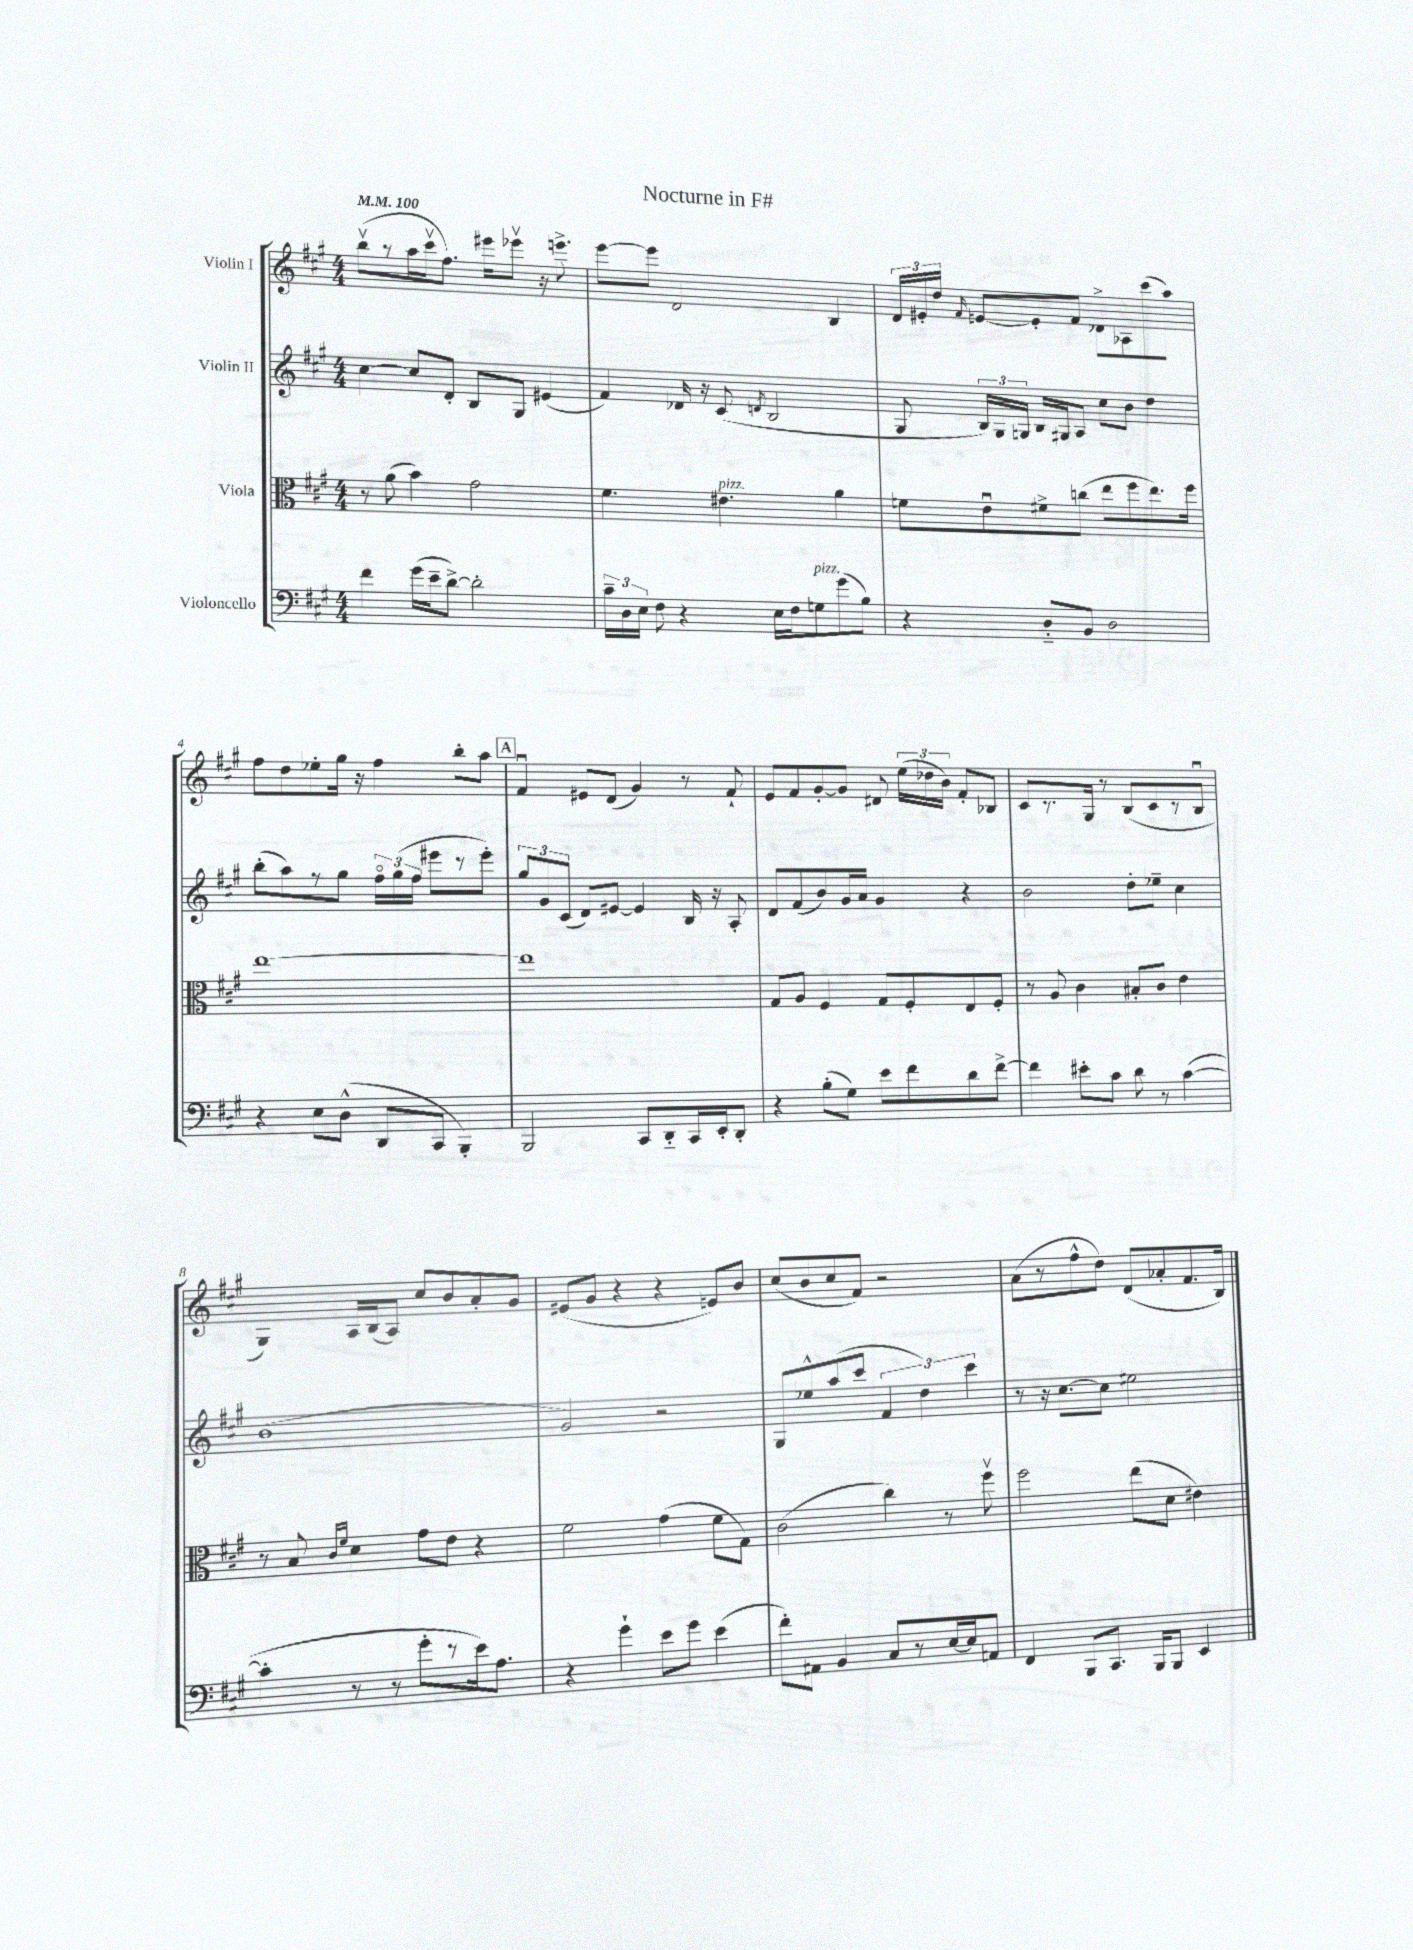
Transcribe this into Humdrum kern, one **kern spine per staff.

**kern	**kern	**kern	**kern
*staff4	*staff3	*staff2	*staff1
*clefF4	*clefC3	*clefG2	*clefG2
*k[f#c#g#]	*k[f#c#g#]	*k[f#c#g#]	*k[f#c#g#]
*M4/4	*M4/4	*M4/4	*M4/4
*MM100	*MM100	*MM100	*MM100
4f#	8r	[4cc#	(8bbv
.	(8a	.	8r
(16g#	4b)	8cc#]	16aa
16e~	.	.	16ccc#v
[8d^)	.	8d'	8.ff#)
2d']	2g#	8B	.
.	.	.	16eee#
.	.	8G#	8eee-v
.	.	(4e#	16r
.	.	.	8.eee^
=	=	=	=
24c#~	4.f#	4f#)	[8eee
24D	.	.	.
24E	.	.	.
8F#	.	.	8eee]
4r	.	16d-	2d
.	.	16r	.
.	4.e#	(8c#	.
.	.	8qd	.
16E	.	2B	.
16F#	.	.	.
8G	.	.	.
(8g#	4a	.	4B
8B)	.	.	.
=	=	=	=
4r	8f	8G#	24d
.	.	.	24e#'
.	.	.	24dd
.	.	.	16qqf#
.	8eu	24B)	[8e
.	.	24G#	.
.	.	24G	.
8D'~	8f#^	16B	8e']
.	.	16G#	.
8BB	(8cc	8A	8f#
2D	8ee	8cc#	8d-^
.	8ff#	8b	8A-
.	8.ee)	4dd	(8ccc#
.	.	.	8aa)
.	16ff#	.	.
=	=	=	=
4r	[1ee	(8bb'	8ff#
.	.	8aa)	8dd
8E	.	8r	8ee-'
(8D^^	.	8gg#	16gg#
.	.	.	16r
8DD	.	24ff#o	4ff#
.	.	(24gg#	.
.	.	24ff#	.
8CC#	.	8eee#	.
4BBB')	.	8r	8bb'
.	.	8eee#')	8aa
=	=	=	=
2BBB	1ee]	12gg#	4f#u
.	.	12g#	.
.	.	(12c#	.
.	.	8d)	8e#
.	.	[8e#	(8d
8CC#	.	4e#]	4g#)
8DD'~	.	.	.
16CC#	.	16B	8r
16EE'	.	16r	.
8DD'	.	8A'	8f#`
=	=	=	=
4r	8G#	8d	8e
.	8A	(8f#	8f#
(8B'	4F#	8b)	[8g#'
8G#)	.	16g#	8g#]
.	.	16a	.
8e	8G#	4g#	8d#
8f#	8F#'	.	(24ee
.	.	.	24dd-
.	.	.	24b)
8d	8E	4r	8f#'
[8f#^	8F#'	.	8B-
=	=	=	=
4f#]	8r	2b	8c#
.	8A	.	8.r
8e#'	4c#	.	.
.	.	.	16G#
8c#	.	.	8r
8d	8B#'	8dd'	(8B
8r	8c#	8ee-~	8c#
([4c#	4e	4cc#	8r
.	.	.	8Bu
=	=	=	=
4c#']	8r	(1b	4G#)
.	8B	.	.
.	16qqc#	.	.
.	16qqf#	.	.
8r	4d	.	16A
.	.	.	(16B
8r	.	.	8A)
8g#'	8g#	.	8cc#
8r	8e	.	8b
16e)	4r	.	8a'
8.A	.	.	.
.	.	.	8g#
=	=	=	=
4r	2f#	2g#)	(8e#
.	.	.	8g#
4g#`	.	.	4r
8e	(4g#	2r	4r
8g#	.	.	.
(4e	8f#	.	8e)
.	8G#)	.	8b
=	=	=	=
8f#')	(2c#	8G#	(8cc#
8AA#	.	8ee-^^	8b
4BB	.	(8aa	8cc#
.	.	8ccc#	8f#)
8C#	4cc#)	6f#	2r
8r	.	.	.
.	.	6dd)	.
[16E	8r	.	.
16E]	.	.	.
.	.	6ccc#	.
8AA	8ff#v	.	.
=	=	=	=
4FF#	2ff#	8r	(8a
.	.	16r	8r
.	.	[8.cc#	.
8BBB	.	.	8ff#^^
8.CC#	.	8cc#]	8dd)
.	(8ee	2ee#	(8d
16BBB	.	.	.
8BBB	8d	.	8a-'
4EE	4e#)	.	8.f#
.	.	.	16B)
==	==	==	==
*-	*-	*-	*-
